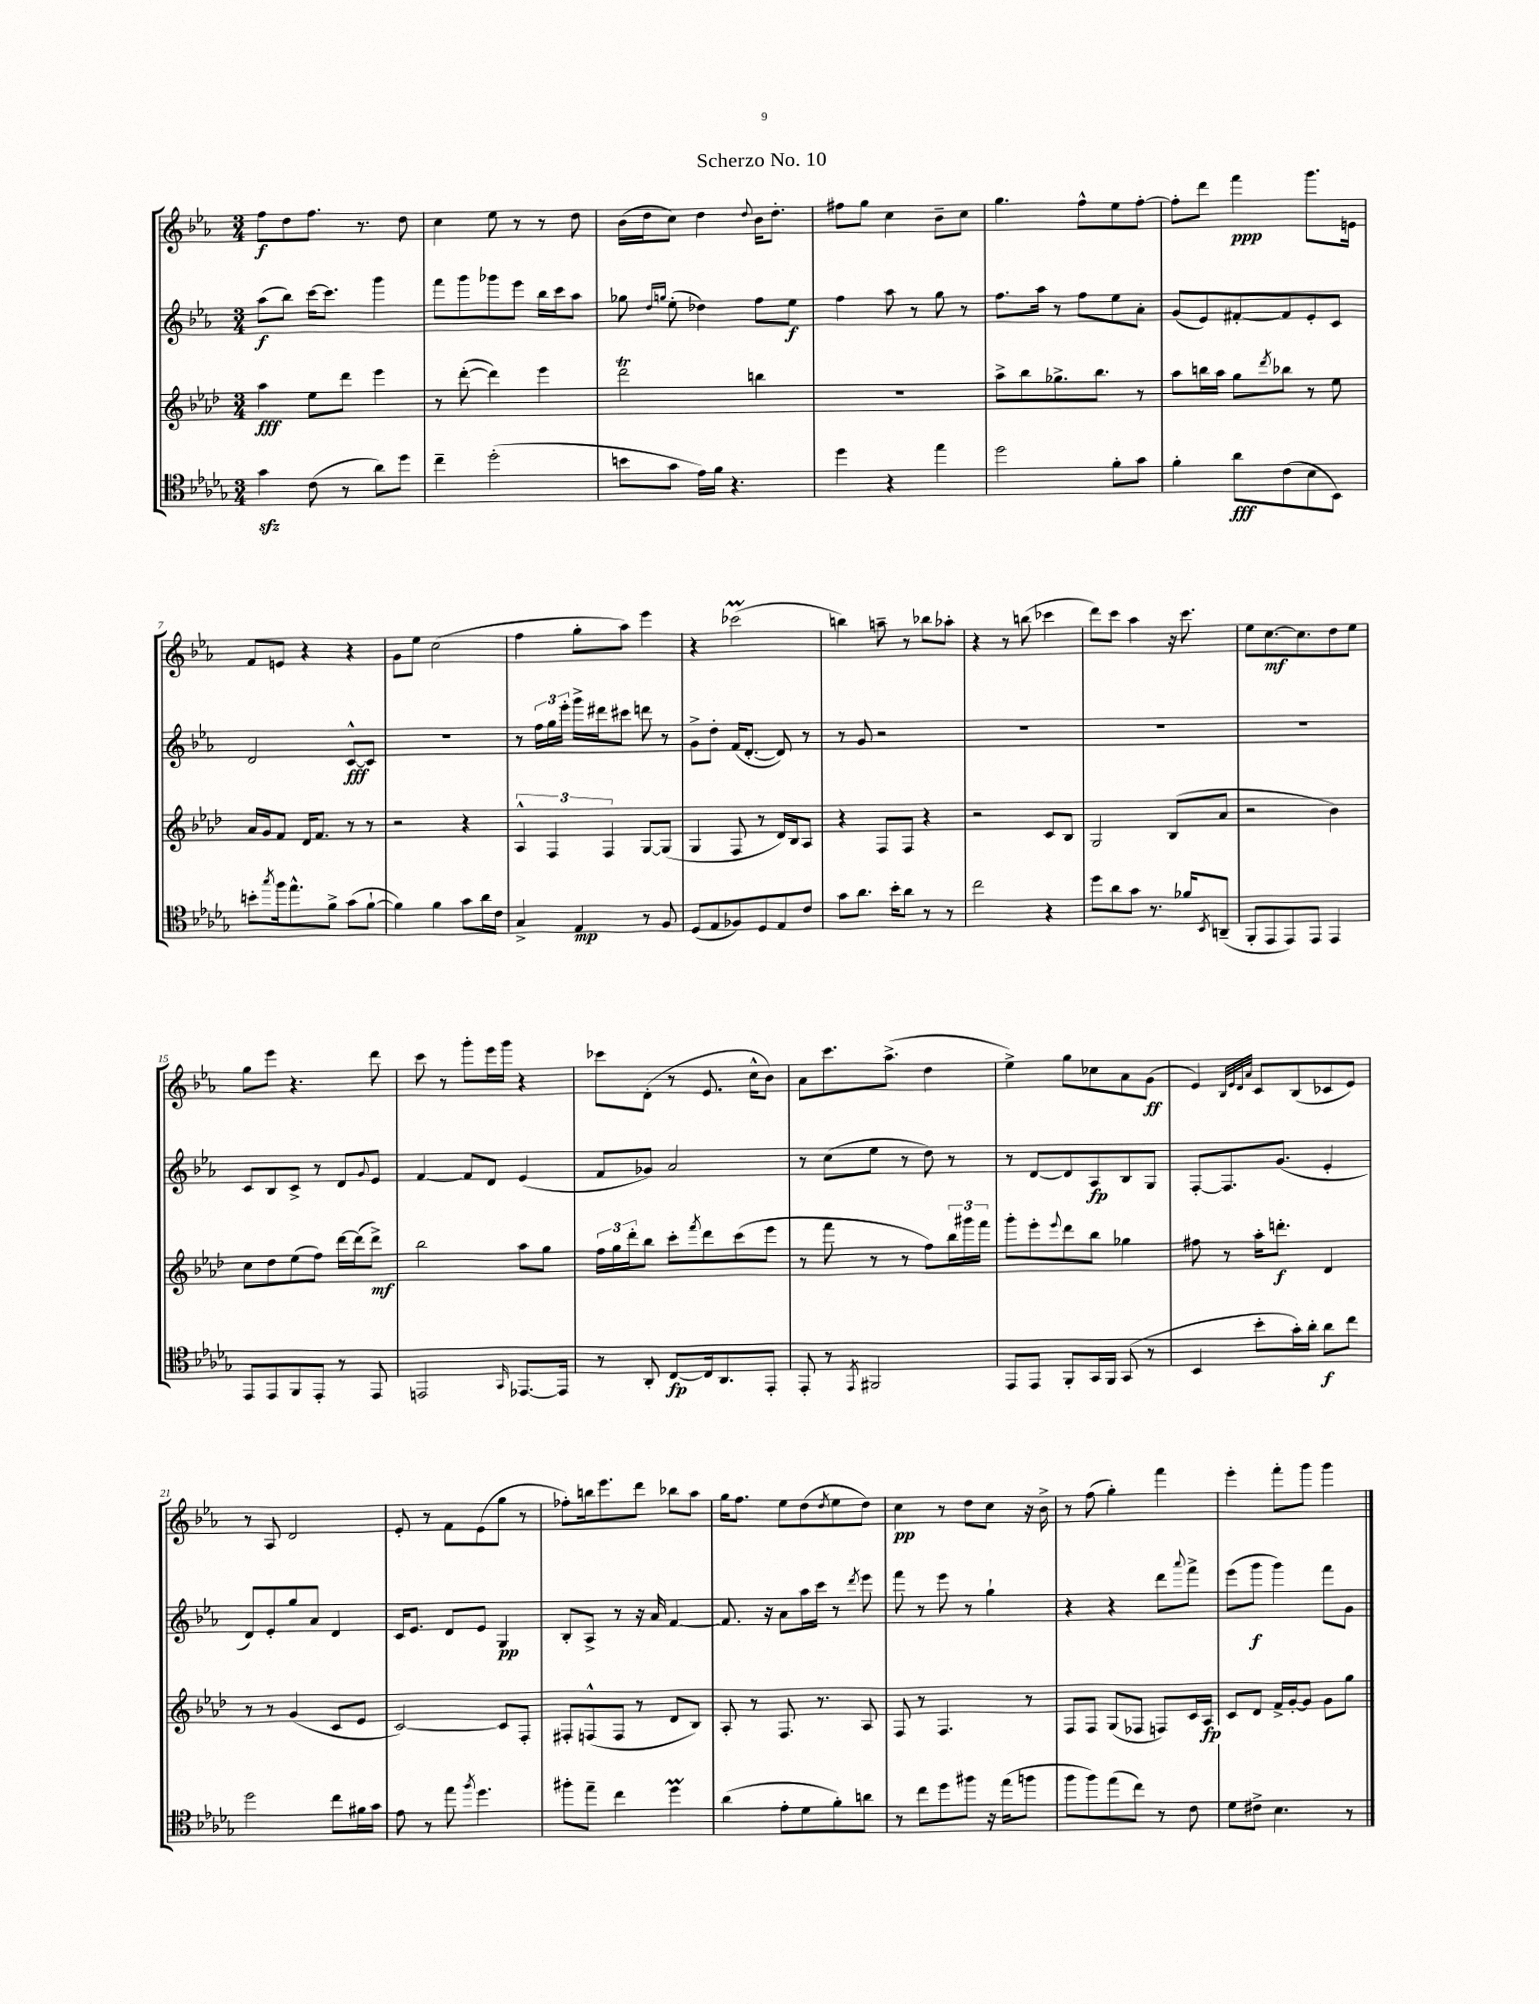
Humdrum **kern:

**kern	**dynam	**kern	**dynam	**kern	**dynam	**kern	**dynam
*part4	*part4	*part3	*part3	*part2	*part2	*part1	*part1
*staff4	*staff4	*staff3	*staff3	*staff2	*staff2	*staff1	*staff1
*clefC4	*	*clefG2	*	*clefG2	*	*clefG2	*
*k[b-e-a-d-g-]	*	*k[b-e-a-d-]	*	*k[b-e-a-]	*	*k[b-e-a-]	*
*M3/4	*	*M3/4	*	*M3/4	*	*M3/4	*
=1	=1	=1	=1	=1	=1	=1	=1
4g-zz\	.	4aa-\	fff	(8aa-\L	f	8ff\L	f
.	.	.	.	8bb-\J)	.	8dd\	.
(8c\	.	8ee-\L	.	[16ccc\KL	.	8.ff\J	.
.	.	.	.	8.ccc\J]	.	.	.
8r	.	8ddd-\J	.	.	.	.	.
.	.	.	.	.	.	8.r	.
8a-\L)	.	4eee-\	.	4ggg\	.	.	.
8dd-\J	.	.	.	.	.	8dd\	.
=2	=2	=2	=2	=2	=2	=2	=2
4cc~\	.	8r	.	8fff\L	.	4cc\	.
.	.	([8ddd-'\	.	8ggg\	.	.	.
(2dd-'\	.	4ddd-\])	.	8ggg-X\	.	8ee-\	.
.	.	.	.	8eee-\J	.	8r	.
.	.	4eee-\	.	16bb-\LL	.	8r	.
.	.	.	.	16ccc\J	.	.	.
.	.	.	.	8aa-\J	.	8dd\	.
=3	=3	=3	=3	=3	=3	=3	=3
8bn\L	.	2ddd-T\	.	8gg-X\	.	(16b-\LL	.
.	.	.	.	.	.	16dd\J	.
.	.	.	.	16qqdd/LL	.	.	.
.	.	.	.	16qqggn/JJ	.	.	.
8g-\J	.	.	.	(8ee-'\	.	8cc\J)	.
16e-\LL)	.	.	.	4dd-X\)	.	4dd\	.
16f\JJ	.	.	.	.	.	.	.
4.r	.	.	.	.	.	.	.
.	.	.	.	.	.	8qqdd/	.
.	.	4bbn\	.	8ff\L	.	16b-\KL	.
.	.	.	.	.	.	8.dd'\J	.
.	.	.	.	8ee-\J	f	.	.
=4	=4	=4	=4	=4	=4	=4	=4
4dd-\	.	2.r	.	4ff\	.	8ff#X\L	.
.	.	.	.	.	.	8gg\J	.
4r	.	.	.	8aa-\	.	4cc\	.
.	.	.	.	8r	.	.	.
4ee-\	.	.	.	8gg\	.	8b-~\L	.
.	.	.	.	8r	.	8cc\J	.
=5	=5	=5	=5	=5	=5	=5	=5
2dd-\	.	8aa-^\L	.	8.ff\L	.	4.gg\	.
.	.	8bb-\	.	.	.	.	.
.	.	.	.	16aa-\Jk	.	.	.
.	.	8.gg-X^\	.	8r	.	.	.
.	.	.	.	8ff\L	.	8ff^^\L	.
.	.	8.bb-\J	.	.	.	.	.
8f'\L	.	.	.	8ee-\	.	8ee-\	.
8g-\J	.	8r	.	8a-'\J	.	[8ff'\J	.
=6	=6	=6	=6	=6	=6	=6	=6
4f'\	.	8aa-\L	.	(8g/L	.	8ff'\L]	.
.	.	16bbn\L	.	8e-/)	.	8ddd\J	.
.	.	16aa-\JJ	.	.	.	.	.
8a-\L	fff	8gg\L	.	[8f#X'/	.	4fff\	ppp
.	.	8qddd-/	.	.	.	.	.
(8c\	.	8bb-X\J	.	8f#/]	.	.	.
8B-\	.	8r	.	8e-'/	.	8.ggg\L	.
8BB-\J)	.	8ee-\	.	8c/J	.	.	.
.	.	.	.	.	.	16en\Jk	.
!!LO:LB:g=z
=7	=7	=7	=7	=7	=7	=7	=7
8bn'\L	.	16a-/LL	.	2d/	.	8f/L	.
.	.	16g/J	.	.	.	.	.
8qgg-/	.	.	.	.	.	.	.
16ff\k	.	8f/J	.	.	.	8en/J	.
8.ee-^^\	.	.	.	.	.	.	.
.	.	16d-/KL	.	.	.	4r	.
.	.	8.f/J	.	.	.	.	.
8f^\J	.	.	.	.	.	.	.
(8g-\L	.	8r	.	[8c^^/L	fff	4r	.
[8f`\J	.	8r	.	8c/J]	.	.	.
=8	=8	=8	=8	=8	=8	=8	=8
4f\])	.	2r	.	2.r	.	8g\L	.
.	.	.	.	.	.	8ee-\J	.
4f\	.	.	.	.	.	(2cc\	.
8g-\L	.	4r	.	.	.	.	.
16a-\L	.	.	.	.	.	.	.
16c\JJ	.	.	.	.	.	.	.
=9	=9	=9	=9	=9	=9	=9	=9
4G-^/	.	6A-^^/	.	8r	.	4ff\	.
.	.	.	.	24ff\LL	.	.	.
.	.	6F/	.	24gg\	.	.	.
.	.	.	.	24eee-'\JJ	.	.	.
4E-/	mp	.	.	16ggg^\LL	.	8gg'\L	.
.	.	.	.	16ddd#X\J	.	.	.
.	.	6F/	.	.	.	.	.
.	.	.	.	8ccc#X\J	.	8aa-\J)	.
8r	.	[8G/L	.	8dddn\	.	4eee-\	.
8F/	.	(8G/J]	.	8r	.	.	.
=10	=10	=10	=10	=10	=10	=10	=10
(8D-/L	.	4G/	.	8g^\L	.	4r	.
8E-/	.	.	.	8dd'\J	.	.	.
8F-X/)	.	8F/	.	(16f/KL	.	(2ccc-XM\	.
.	.	.	.	[8.d'/J	.	.	.
8D-/	.	8r	.	.	.	.	.
8E-/	.	16d-/LL)	.	8d/])	.	.	.
.	.	16B-/J	.	.	.	.	.
8c/J	.	8A-/J	.	8r	.	.	.
=11	=11	=11	=11	=11	=11	=11	=11
8g-\L	.	4r	.	8r	.	4bbn\)	.
8.a-\J	.	.	.	8g/	.	.	.
.	.	8F/L	.	2r	.	8aan~\	.
16b-'\KL	.	.	.	.	.	.	.
8a-\J	.	8F/J	.	.	.	8r	.
8r	.	4r	.	.	.	8bb-X\L	.
8r	.	.	.	.	.	8aa-X'\J	.
=12	=12	=12	=12	=12	=12	=12	=12
2cc\	.	2r	.	2.r	.	4r	.
.	.	.	.	.	.	8r	.
.	.	.	.	.	.	(8bbn\	.
4r	.	8c/L	.	.	.	4ccc-X\	.
.	.	8B-/J	.	.	.	.	.
=13	=13	=13	=13	=13	=13	=13	=13
8dd-\L	.	2G/	.	2.r	.	8ddd\L)	.
8a-\	.	.	.	.	.	8ccc\J	.
8g-\J	.	.	.	.	.	4aa-\	.
8.r	.	.	.	.	.	.	.
.	.	(8B-/L	.	.	.	16r	.
16f-X/KL	.	.	.	.	.	8.ccc\	.
8qBB-/	.	.	.	.	.	.	.
(8AAn~/J	.	8a-/J	.	.	.	.	.
=14	=14	=14	=14	=14	=14	=14	=14
8FF'/L	.	2r	.	2.r	.	8ee-\L	.
8EE-/	.	.	.	.	.	[8.cc\	mf
8EE-/)	.	.	.	.	.	.	.
.	.	.	.	.	.	8.cc\]	.
8EE-/J	.	.	.	.	.	.	.
4EE-/	.	4b-\)	.	.	.	8dd\	.
.	.	.	.	.	.	8ee-\J	.
!!LO:LB:g=z
=15	=15	=15	=15	=15	=15	=15	=15
8EE-/L	.	8cc\L	.	8c/L	.	8gg\L	.
8EE-/	.	8dd-\	.	8B-/	.	8eee-\J	.
8FF/	.	(8ee-\	.	8c^/J	.	4.r	.
8EE-'/J	.	8ff\J)	.	8r	.	.	.
8r	.	[16ddd-\LL	.	8d/L	.	.	.
.	.	(16ddd-\J]	.	.	.	.	.
.	.	.	.	8qqg/	.	.	.
8EE-/	.	8ddd-^\J)	mf	8e-/J	.	8ddd\	.
=16	=16	=16	=16	=16	=16	=16	=16
2EEn/	.	2bb-\	.	[4f/	.	8ccc\	.
.	.	.	.	.	.	8r	.
.	.	.	.	8f/L]	.	8ggg'\L	.
.	.	.	.	8d/J	.	16eee-\L	.
.	.	.	.	.	.	16ggg\JJ	.
16qqGG-/	.	.	.	.	.	.	.
[8.EE-X/L	.	8aa-\L	.	(4e-/	.	4r	.
.	.	8gg\J	.	.	.	.	.
16EE-/Jk]	.	.	.	.	.	.	.
=17	=17	=17	=17	=17	=17	=17	=17
8r	.	24ff\LL	.	8f/L	.	8ccc-X\L	.
.	.	24gg\	.	.	.	.	.
.	.	24ddd-'\J	.	.	.	.	.
8AA-'/	.	8bb-\J	.	8g-X/J)	.	(8d'\J	.
[8C/L	fp	8ccc'\L	.	2a-/	.	8r	.
.	.	8qfff/	.	.	.	.	.
16C/k]	.	8ddd-\	.	.	.	8.e-/	.
8.AA-/	.	.	.	.	.	.	.
.	.	(8ccc\	.	.	.	.	.
.	.	.	.	.	.	16cc^^\KL	.
8EE-'/J	.	8eee-\J	.	.	.	8b-\J)	.
=18	=18	=18	=18	=18	=18	=18	=18
8EE-'/	.	8r	.	8r	.	8a-\L	.
8r	.	8fff\	.	(8cc\L	.	8.ccc\	.
8qEE-/	.	.	.	.	.	.	.
2FF#X/	.	8r	.	8ee-\J	.	.	.
.	.	.	.	.	.	(8.aa-^\J	.
.	.	8r	.	8r	.	.	.
.	.	8ff\L)	.	8dd\)	.	4dd\	.
.	.	24bb-\L	.	8r	.	.	.
.	.	24ggg#X\	.	.	.	.	.
.	.	24fff\JJ	.	.	.	.	.
=19	=19	=19	=19	=19	=19	=19	=19
8EE-/L	.	8ggg'\L	.	8r	.	4ee-^\)	.
8EE-/J	.	8eee-'\	.	[8d/L	.	.	.
.	.	8qqeee-/	.	.	.	.	.
8FF'/L	.	8ddd-\	.	8d/]	.	8gg\L	.
16GG-/L	.	8bb-\J	.	8A-/	fp	8cc-X\	.
16FF/JJ	.	.	.	.	.	.	.
(8GG-/	.	4gg-X\	.	8B-/	.	8a-\	.
8r	.	.	.	8G/J	.	(8g\J	ff
=20	=20	=20	=20	=20	=20	=20	=20
4BB-/	.	8ff#X\	.	[8F'/L	.	4e-/)	.
.	.	8r	.	8.F/]	.	.	.
.	.	.	.	.	.	32qqB-/LLL	.
.	.	.	.	.	.	32qqe-/	.
.	.	.	.	.	.	32qqd/	.
.	.	.	.	.	.	32qqa-/JJJ	.
8b-'\L	.	16aa-'\KL	.	.	.	8c/L	.
.	.	8.dddn'\J	f	(8.g/J	.	.	.
16g-'\L)	.	.	.	.	.	(8B-/	.
16a-'\JJ	.	.	.	.	.	.	.
8a-\L	f	4d-/	.	4e-'/	.	8c-X/	.
8cc\J	.	.	.	.	.	8e-/J)	.
!!LO:LB:g=z
=21	=21	=21	=21	=21	=21	=21	=21
2dd-\	.	8r	.	8d/L)	.	8r	.
.	.	8r	.	8e-'/	.	8A-/	.
.	.	(4g/	.	8gg/	.	2d/	.
.	.	.	.	8a-/J	.	.	.
8cc\L	.	8c/L	.	4d/	.	.	.
16f#X\L	.	8e-/J	.	.	.	.	.
16g-\JJ	.	.	.	.	.	.	.
=22	=22	=22	=22	=22	=22	=22	=22
8e-\	.	[2c/)	.	16c/KL	.	8e-'/	.
.	.	.	.	8.e-/J	.	.	.
8r	.	.	.	.	.	8r	.
8ee-\	.	.	.	8d/L	.	8f\L	.
8qff/	.	.	.	.	.	.	.
4.dd-\	.	.	.	8e-/J	.	(8e-\	.
.	.	8c/L]	.	4G/	pp	8gg\J	.
.	.	8F'/J	.	.	.	8r	.
=23	=23	=23	=23	=23	=23	=23	=23
8ff#X'\L	.	8F#X'/L	.	8B-'/L	.	8ff-X'\L)	.
8ee-~\J	.	(8Fn^^/	.	8A-^/J	.	16bbn\k	.
.	.	.	.	.	.	8.eee-\	.
4cc\	.	8F/J	.	8r	.	.	.
.	.	8r	.	16r	.	8ddd\J	.
.	.	.	.	16a-/	.	.	.
4dd-M\	.	8d-/L	.	[4f/	.	8bb-X\L	.
.	.	8B-/J)	.	.	.	8aa-\J	.
=24	=24	=24	=24	=24	=24	=24	=24
(4a-\	.	8A-'/	.	8.f/]	.	16gg\KL	.
.	.	.	.	.	.	8.ff\J	.
.	.	8r	.	.	.	.	.
.	.	.	.	16r	.	.	.
8e-'\L	.	8.F/	.	8a-\L	.	8ee-\L	.
8d-\	.	.	.	16aa-\L	.	(8dd\	.
.	.	8.r	.	16ccc\JJ	.	.	.
.	.	.	.	.	.	8qdd/	.
8f'\)	.	.	.	8r	.	8ee-\	.
.	.	.	.	8qddd/	.	.	.
8an\J	.	8A-/	.	8eee-\	.	8dd\J)	.
=25	=25	=25	=25	=25	=25	=25	=25
8r	.	8F/	.	8fff\	.	4cc\	pp
8cc\L	.	8r	.	8r	.	.	.
8dd-\	.	4.F/	.	8eee-\	.	8r	.
8ff#X\J	.	.	.	8r	.	8dd\L	.
16r	.	.	.	4gg`\	.	8cc\J	.
(16ee-\KL	.	.	.	.	.	.	.
8ffn\J	.	8r	.	.	.	16r	.
.	.	.	.	.	.	16b-^\	.
=26	=26	=26	=26	=26	=26	=26	=26
8ff\L	.	8F/L	.	4r	.	8r	.
8ff\)	.	8F/J	.	.	.	(8ff\	.
(8ee-\	.	(8G/L	.	4r	.	4gg'\)	.
8cc\J)	.	8F-X/J	.	.	.	.	.
8r	.	8Fn/L)	.	8ddd\L	.	4fff\	.
.	.	.	.	8qqaaa-/	.	.	.
8c\	.	16c/L	.	8fff^\J	.	.	.
.	.	16A-/JJ	fp	.	.	.	.
=27	=27	=27	=27	=27	=27	=27	=27
8d-\L	.	8c/L	.	(8eee-\L	.	4eee-'\	.
8c#X^\J	.	8d-/J	.	8ggg\J	f	.	.
4.B-\	.	16f^/LL	.	4ggg\)	.	8fff'\L	.
.	.	[16g'/J	.	.	.	.	.
.	.	8g/J]	.	.	.	8ggg\J	.
.	.	8g\L	.	8fff\L	.	4ggg\	.
8r	.	8gg\J	.	8g\J	.	.	.
==	==	==	==	==	==	==	==
*-	*-	*-	*-	*-	*-	*-	*-
